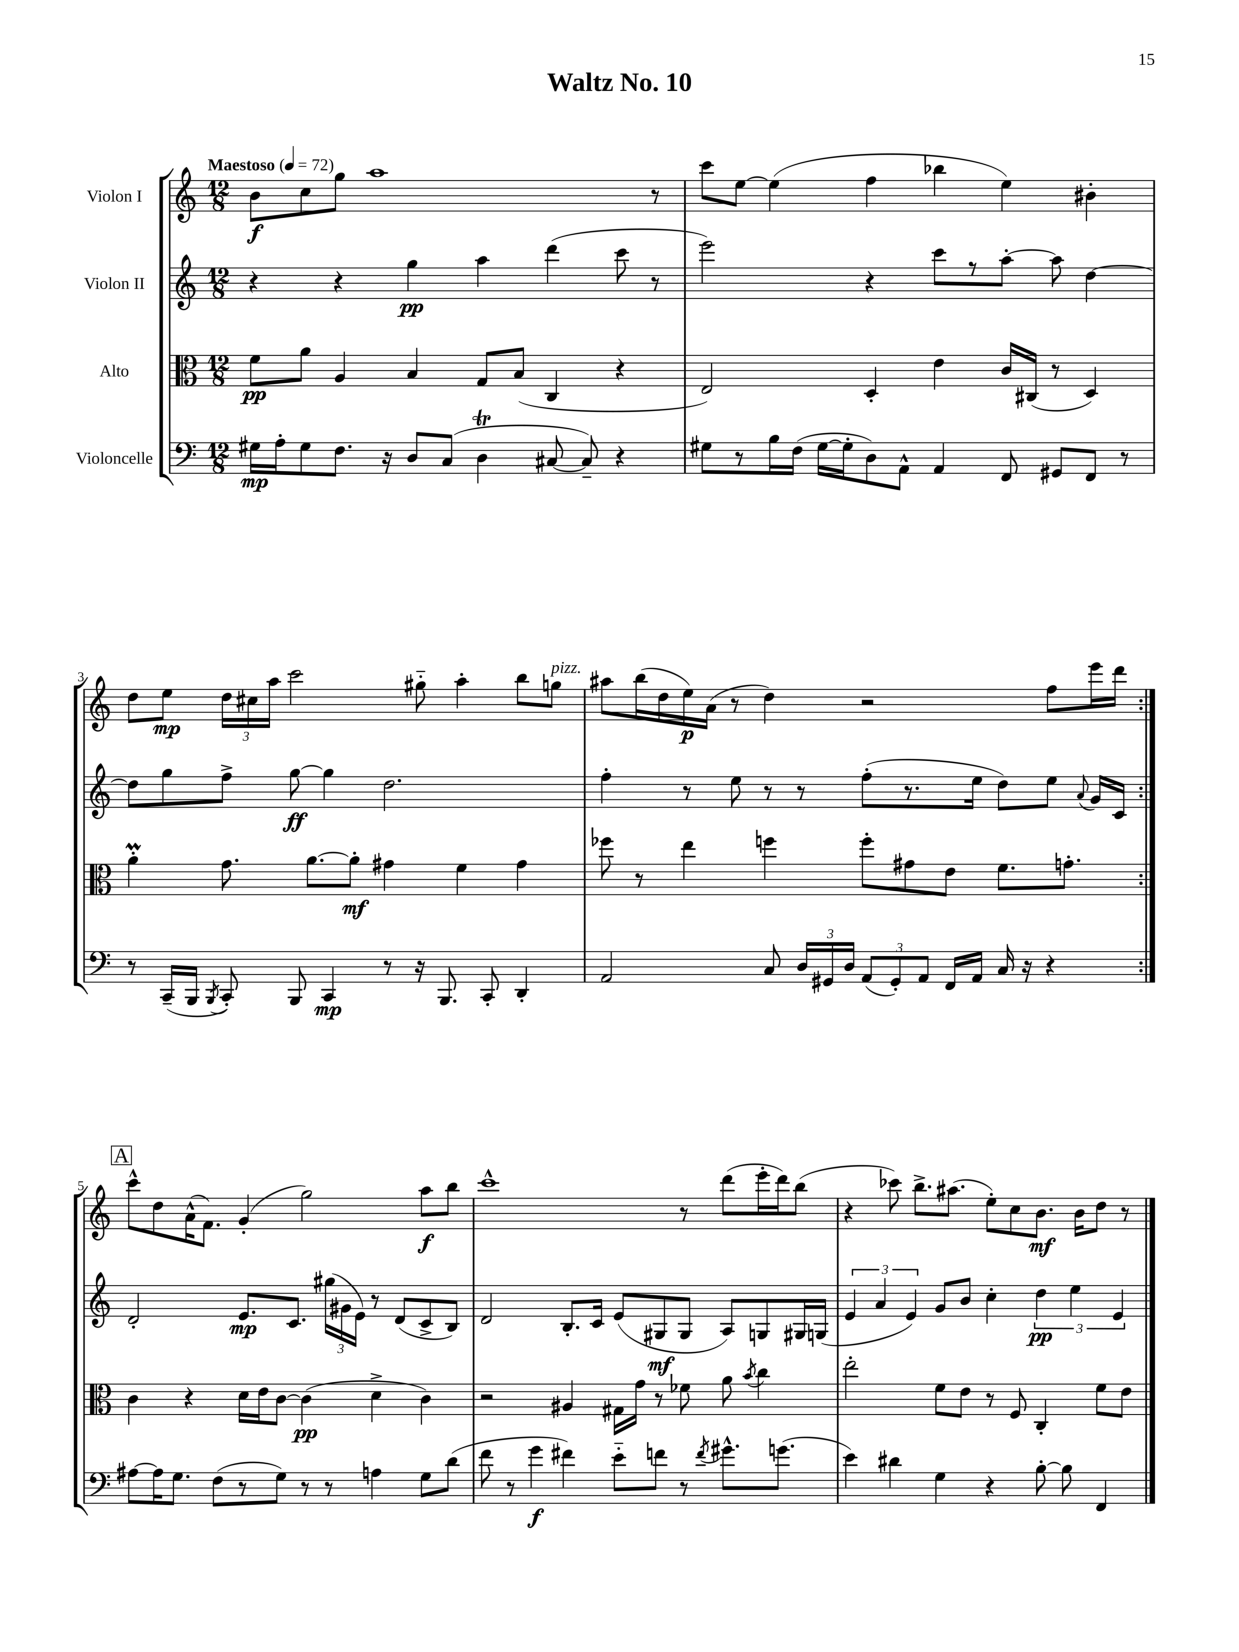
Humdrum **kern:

**kern	**dynam	**kern	**dynam	**kern	**dynam	**kern	**dynam
*part4	*part4	*part3	*part3	*part2	*part2	*part1	*part1
*staff4	*staff4	*staff3	*staff3	*staff2	*staff2	*staff1	*staff1
*I"Violoncelle	*	*I"Alto	*	*I"Violon II	*	*I"Violon I	*
*clefF4	*	*clefC3	*	*clefG2	*	*clefG2	*
*k[]	*	*k[]	*	*k[]	*	*k[]	*
*M12/8	*	*M12/8	*	*M12/8	*	*M12/8	*
*MM72	*	*MM72	*	*MM72	*	*MM72	*
=1	=1	=1	=1	=1	=1	=1	=1
!	!	!	!	!	!	!LO:TX:a:B:t=Maestoso	!
16G#X\LL	mp	8f\L	pp	4r	.	8b\L	f
16A'\J	.	.	.	.	.	.	.
8G#\	.	8a\J	.	.	.	8cc\	.
8.F\J	.	4A/	.	4r	.	8gg\J	.
.	.	.	.	.	.	1aa	.
16r	.	.	.	.	.	.	.
8D/L	.	4B/	.	4gg\	pp	.	.
(8C/J	.	.	.	.	.	.	.
4DT\	.	8G/L	.	4aa\	.	.	.
.	.	(8B/J	.	.	.	.	.
[8C#X/	.	4C/	.	(4ddd\	.	.	.
8C#~/])	.	.	.	.	.	.	.
4r	.	4r	.	8ccc\	.	.	.
.	.	.	.	8r	.	8r	.
=2	=2	=2	=2	=2	=2	=2	=2
8G#X\L	.	2E/)	.	2eee\)	.	8ccc\L	.
8r	.	.	.	.	.	[8ee\J	.
16B\L	.	.	.	.	.	(4ee\]	.
(16F\JJ	.	.	.	.	.	.	.
[16G#\LL	.	.	.	.	.	.	.
16G#'\J]	.	.	.	.	.	.	.
8D\)	.	4D'/	.	4r	.	4ff\	.
8AA^^\J	.	.	.	.	.	.	.
4AA/	.	4e\	.	8ccc\L	.	4bb-X\	.
.	.	.	.	8r	.	.	.
8FF/	.	16c/LL	.	[8aa'\J	.	4ee\)	.
.	.	(16C#X/JJ	.	.	.	.	.
8GG#X/L	.	8r	.	8aa\]	.	.	.
8FF/J	.	4D/)	.	[4dd\	.	4b#X'\	.
8r	.	.	.	.	.	.	.
!!LO:LB:g=z
=3	=3	=3	=3	=3	=3	=3	=3
8r	.	4aM'\	.	8dd\L]	.	8dd\L	.
(16CC~/LL	.	.	.	8gg\	.	8ee\J	mp
16BBB/JJ	.	.	.	.	.	.	.
8qBBB/	.	.	.	.	.	.	.
8CC'/)	.	8.g\	.	8ff^\J	.	24dd\LL	.
.	.	.	.	.	.	24cc#X\	.
.	.	.	.	.	.	24aa\JJ	.
8BBB/	.	.	.	[8gg\	ff	2ccc\	.
.	.	[8.a\L	.	.	.	.	.
4CC/	mp	.	.	4gg\]	.	.	.
.	.	8a'\J]	mf	.	.	.	.
8r	.	4g#X\	.	2.dd\	.	.	.
16r	.	.	.	.	.	8gg#X\	.
8.BBB/	.	.	.	.	.	.	.
.	.	4f\	.	.	.	4aa'\	.
8CC'/	.	.	.	.	.	.	.
4DD'/	.	4g#\	.	.	.	8bb\L	.
!	!	!	!	!	!	!LO:TX:a:i:t=pizz.	!
.	.	.	.	.	.	8ggn\J	.
=4	=4	=4	=4	=4	=4	=4	=4
2AA/	.	8ff-X\	.	4ff'\	.	8aa#X\L	.
.	.	8r	.	.	.	(16bb\L	.
.	.	.	.	.	.	16dd\	.
.	.	4ee\	.	8r	.	16ee\)	p
.	.	.	.	.	.	(16a\JJ	.
.	.	.	.	8ee\	.	8r	.
8C/	.	4ffn\	.	8r	.	4dd\)	.
24D/LL	.	.	.	8r	.	.	.
24GG#X/	.	.	.	.	.	.	.
24D/JJ	.	.	.	.	.	.	.
(12AA/L	.	8ff'\L	.	(8ff'\L	.	2r	.
12GG#'/)	.	.	.	.	.	.	.
.	.	8g#X\	.	8.r	.	.	.
12AA/J	.	.	.	.	.	.	.
16FF/LL	.	8e\J	.	.	.	.	.
16AA/JJ	.	.	.	16ee\Jk	.	.	.
16C/	.	8.f\L	.	8dd\L)	.	.	.
16r	.	.	.	.	.	.	.
4r	.	.	.	8ee\J	.	8ff\L	.
.	.	8.gn'\J	.	.	.	.	.
.	.	.	.	8qqa/	.	.	.
.	.	.	.	16g/LL	.	16eee\L	.
.	.	.	.	16c/JJ	.	16ddd\JJ	.
!!LO:LB:g=z
!!LO:REH:place=s1:t=A
=5:|!	=5:|!	=5:|!	=5:|!	=5:|!	=5:|!	=5:|!	=5:|!
[8A#X\L	.	4c\	.	2d'/	.	8ccc^^\L	.
16A#\K]	.	.	.	.	.	8dd\	.
8.G\J	.	.	.	.	.	.	.
.	.	4r	.	.	.	(16a^^\K	.
.	.	.	.	.	.	8.f\J)	.
(8F\L	.	.	.	.	.	.	.
8r	.	16d\LL	.	8.e/L	mp	(4g'/	.
.	.	16e\J	.	.	.	.	.
8G\J)	.	[8c\J	.	.	.	.	.
.	.	.	.	8.c/J	.	.	.
8r	.	(4c\]	pp	.	.	2gg\)	.
8r	.	.	.	(24gg#X\LL	.	.	.
.	.	.	.	24g#X\	.	.	.
.	.	.	.	24e\JJ)	.	.	.
4An\	.	4d^\	.	8r	.	.	.
.	.	.	.	(8d/L	.	.	.
8G\L	.	4c\)	.	8c^/	.	8aa\L	f
(8d\J	.	.	.	8B/J)	.	8bb\J	.
=6	=6	=6	=6	=6	=6	=6	=6
8f\	.	2r	.	2d/	.	1ccc^^	.
8r	.	.	.	.	.	.	.
4g\	f	.	.	.	.	.	.
4f#X\)	.	4A#X/	.	8.B'/L	.	.	.
.	.	.	.	16c/Jk	.	.	.
8e\L	.	16G#X\LL	.	(8e/L	.	.	.
.	.	16g\JJ	.	.	.	.	.
8fn\J	.	8r	.	8G#X/	mf	.	.
8r	.	8f-X\	.	8G#/J	.	8r	.
8qf/	.	.	.	.	.	.	.
8.g#X^^\L	.	8a\	.	8A/L)	.	(8ddd\L	.
.	.	8qb/	.	.	.	.	.
.	.	4cc\	.	8Gn/	.	16eee'\L	.
(8.gn\J	.	.	.	.	.	16ddd\J)	.
.	.	.	.	16G#X/L	.	(8bb\J	.
.	.	.	.	(16Gn/JJ	.	.	.
=7	=7	=7	=7	=7	=7	=7	=7
4e\)	.	2ee'\	.	6e/	.	4r	.
.	.	.	.	6a/	.	.	.
4d#X\	.	.	.	.	.	8ccc-X\)	.
.	.	.	.	6e/)	.	.	.
.	.	.	.	.	.	8.bb^\L	.
4G\	.	8f\L	.	8g/L	.	.	.
.	.	.	.	.	.	(8.aa#X\J	.
.	.	8e\J	.	8b/J	.	.	.
4r	.	8r	.	4cc'\	.	8ee'\L)	.
.	.	8F/	.	.	.	8cc\	.
[8B'\	.	4C'/	.	6dd\	pp	8.b\J	mf
8B\]	.	.	.	.	.	.	.
.	.	.	.	6ee\	.	.	.
.	.	.	.	.	.	16b\KL	.
4FF/	.	8f\L	.	.	.	8dd\J	.
.	.	.	.	6e/	.	.	.
.	.	8e\J	.	.	.	8r	.
==	==	==	==	==	==	==	==
*-	*-	*-	*-	*-	*-	*-	*-
